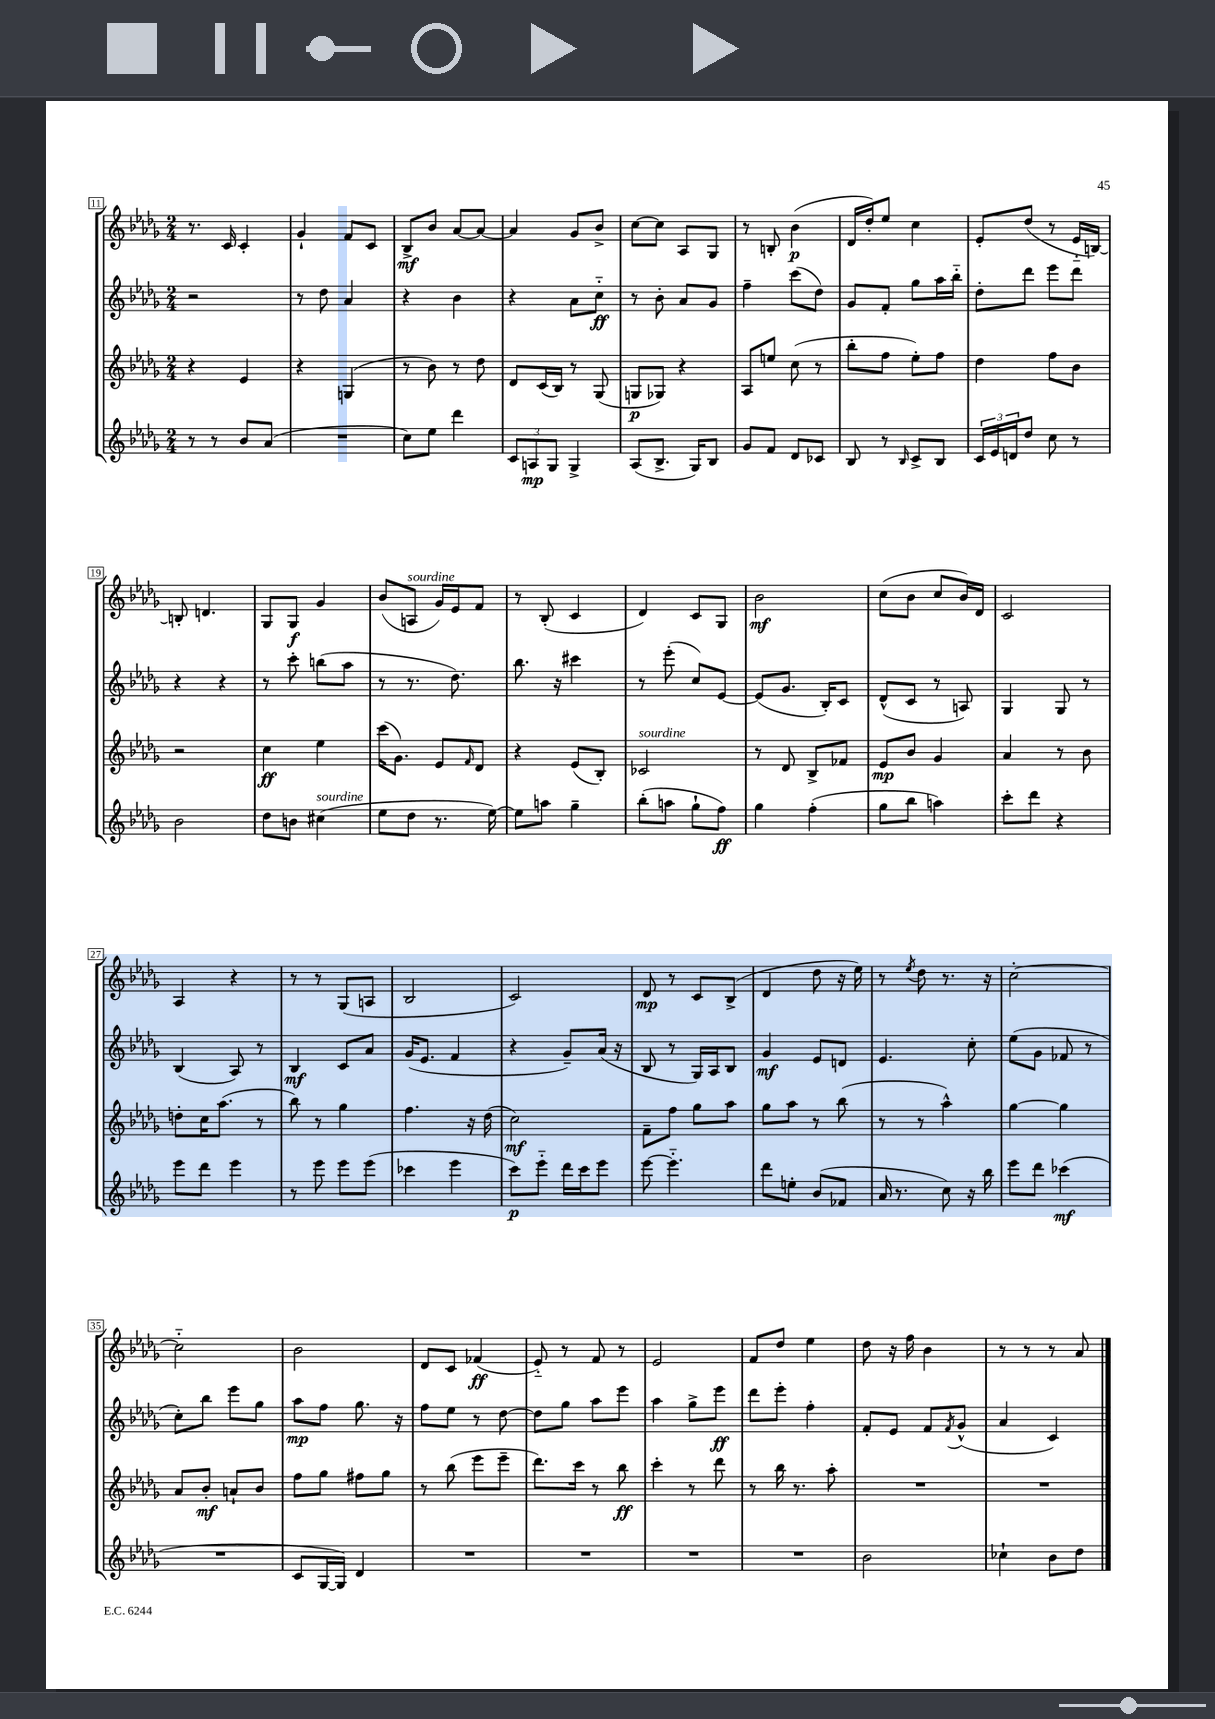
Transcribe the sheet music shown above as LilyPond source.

<<
\new StaffGroup <<
\new Staff = "s0" {
    \clef treble \key des \major \numericTimeSignature \time 2/4
    r8. c'16 c'4-. |
    ges'4-! f'8 c'8 |
    bes8->\mf bes'8 aes'8~ aes'8~ |
    aes'4 ges'8 bes'8-> |
    c''8~ c''8 aes8 ges8 |
    r8 b8-. bes'4\p( |
    des'16 des''16-.) ees''8 c''4 |
    ees'8-. des''8( r8 ees'16-_ b16~) |
    b8-. d'4. |
    ges8 ges8\f ges'4 |
    bes'8( a8^\markup { \italic "sourdine" } ges'16) ees'16 f'8 |
    r8 bes8-.( c'4 |
    des'4) c'8 ges8 |
    bes'2\mf |
    c''8( bes'8 c''8 bes'16) des'16 |
    c'2 |
    aes4 r4 |
    r8 r8 ges8( a8 |
    bes2 |
    c'2) |
    des'8\mp r8 c'8 bes8->( |
    des'4 des''8 r16 ees''16) |
    r8 \acciaccatura { ees''8 } des''8 r8. r16 |
    c''2~-. |
    c''2-_ |
    bes'2 |
    des'8 c'8 fes'4\ff( |
    ees'8-_) r8 f'8 r8 |
    ees'2 |
    f'8 des''8 ees''4 |
    des''8 r16 f''16 bes'4 |
    r8 r8 r8 aes'8 \bar "|." |
}
\new Staff = "s1" {
    \clef treble \key des \major \numericTimeSignature \time 2/4
    r2 |
    r8 des''8 aes'4 |
    r4 bes'4 |
    r4 aes'8 c''8-_\ff |
    r8 bes'8-. aes'8 ges'8 |
    f''4-- c'''8( des''8) |
    ges'8 f'8-. ges''8 aes''16 bes''16-_ |
    des''8-. des'''8 ees'''8 des'''8 |
    r4 r4 |
    r8 c'''8-. b''8( aes''8 |
    r8 r8. des''8.) |
    bes''8. r16 cis'''4 |
    r8 ees'''8-.( c''8) ees'8~ |
    ees'8( ges'8. bes16-.) c'8 |
    des'8-^( c'8 r8 a8) |
    ges4 ges8 r8 |
    bes4( aes8) r8 |
    bes4\mf c'8 aes'8 |
    ges'16( ees'8. f'4 |
    r4 ges'8--) aes'16( r16 |
    bes8 r8 ges16) aes16 bes8 |
    ges'4\mf ees'8 d'8 |
    ees'4. c''8-. |
    ees''8( ges'8 fes'8 r8 |
    c''8-.) bes''8 ees'''8 ges''8 |
    aes''8\mp f''8 ges''8. r16 |
    f''8 ees''8 r8 des''8~ |
    des''8 ges''8 aes''8 ees'''8 |
    aes''4 ges''8-> ees'''8\ff |
    des'''8 ees'''8-. f''4-. |
    f'8-. ees'8 f'8 \acciaccatura { f'8 } ges'8-^( |
    aes'4 c'4) \bar "|." |
}
\new Staff = "s2" {
    \clef treble \key des \major \numericTimeSignature \time 2/4
    r4 ees'4 |
    r4 g4( |
    r8 bes'8) r8 des''8 |
    des'8 c'16( bes16) r8 ges8( |
    g8\p ges8) r4 |
    aes8 e''8 c''8( r8 |
    bes''8-. f''8 ees''8-.) f''8 |
    des''4 f''8 bes'8 |
    r2 |
    c''4\ff ees''4 |
    c'''16( ges'8.) ees'8 \grace { f'16 } des'8 |
    r4 ees'8( bes8-.) |
    ces'2^\markup { \italic "sourdine" } |
    r8 des'8 bes8-> fes'8 |
    ees'8\mp bes'8 ges'4 |
    aes'4 r8 bes'8 |
    d''8-. c''16 aes''8.( r8 |
    bes''8) r8 ges''4 |
    f''4. r16 des''16( |
    c''2\mf) |
    f'8-- f''8 ges''8 aes''8 |
    ges''8 aes''8 r8 bes''8( |
    r8 r8 aes''4-^) |
    ges''4~ ges''4 |
    aes'8 bes'8-.\mf a'8-! bes'8 |
    f''8 ges''8 fis''8 ges''8 |
    r8 bes''8( ees'''8 ees'''8-- |
    des'''8.) c'''16 r8 bes''8\ff |
    c'''4-. r8 des'''8 |
    r8 bes''16 r8. aes''8-. |
    R2 |
    R2 \bar "|." |
}
\new Staff = "s3" {
    \clef treble \key des \major \numericTimeSignature \time 2/4
    r8 r8 bes'8 aes'8( |
    R2 |
    c''8) ees''8 des'''4 |
    \tuplet 3/2 { c'8 a8\mp ges8 } ges4-> |
    aes8( bes8.-> ges16) bes8 |
    ges'8 f'8 des'8 ces'8 |
    bes8 r8 \grace { bes16 } c'8-> bes8 |
    \tuplet 3/2 { c'16 ees'16 d'16 } des''8 c''8 r8 |
    bes'2 |
    des''8 b'8 cis''4^\markup { \italic "sourdine" }( |
    ees''8 des''8 r8. ees''16~) |
    ees''8 a''8 ges''4-- |
    bes''8-.( a''8 ges''8-! f''8\ff) |
    ges''4 f''4-.( |
    ges''8 bes''8 a''4) |
    c'''8-. des'''8 r4 |
    ees'''8 des'''8 ees'''4 |
    r8 ees'''8 ees'''8 ees'''8( |
    ces'''4 ees'''4 |
    c'''8\p) ees'''8-_ des'''16 c'''16 ees'''8 |
    ees'''8~ ees'''4.-_ |
    des'''8 e''8-. bes'8( fes'8 |
    aes'16 r8. c''8) r16 bes''16 |
    ees'''8 des'''8 ces'''4\mf( |
    R2 |
    c'8 ges16~ ges16) des'4 |
    R2 |
    R2 |
    R2 |
    R2 |
    bes'2 |
    ces''4-! bes'8 des''8 \bar "|." |
}
>>
>>
\layout { \context { \Score currentBarNumber = #11 \override BarNumber.stencil = #(make-stencil-boxer 0.1 0.3 ly:text-interface::print) } }
